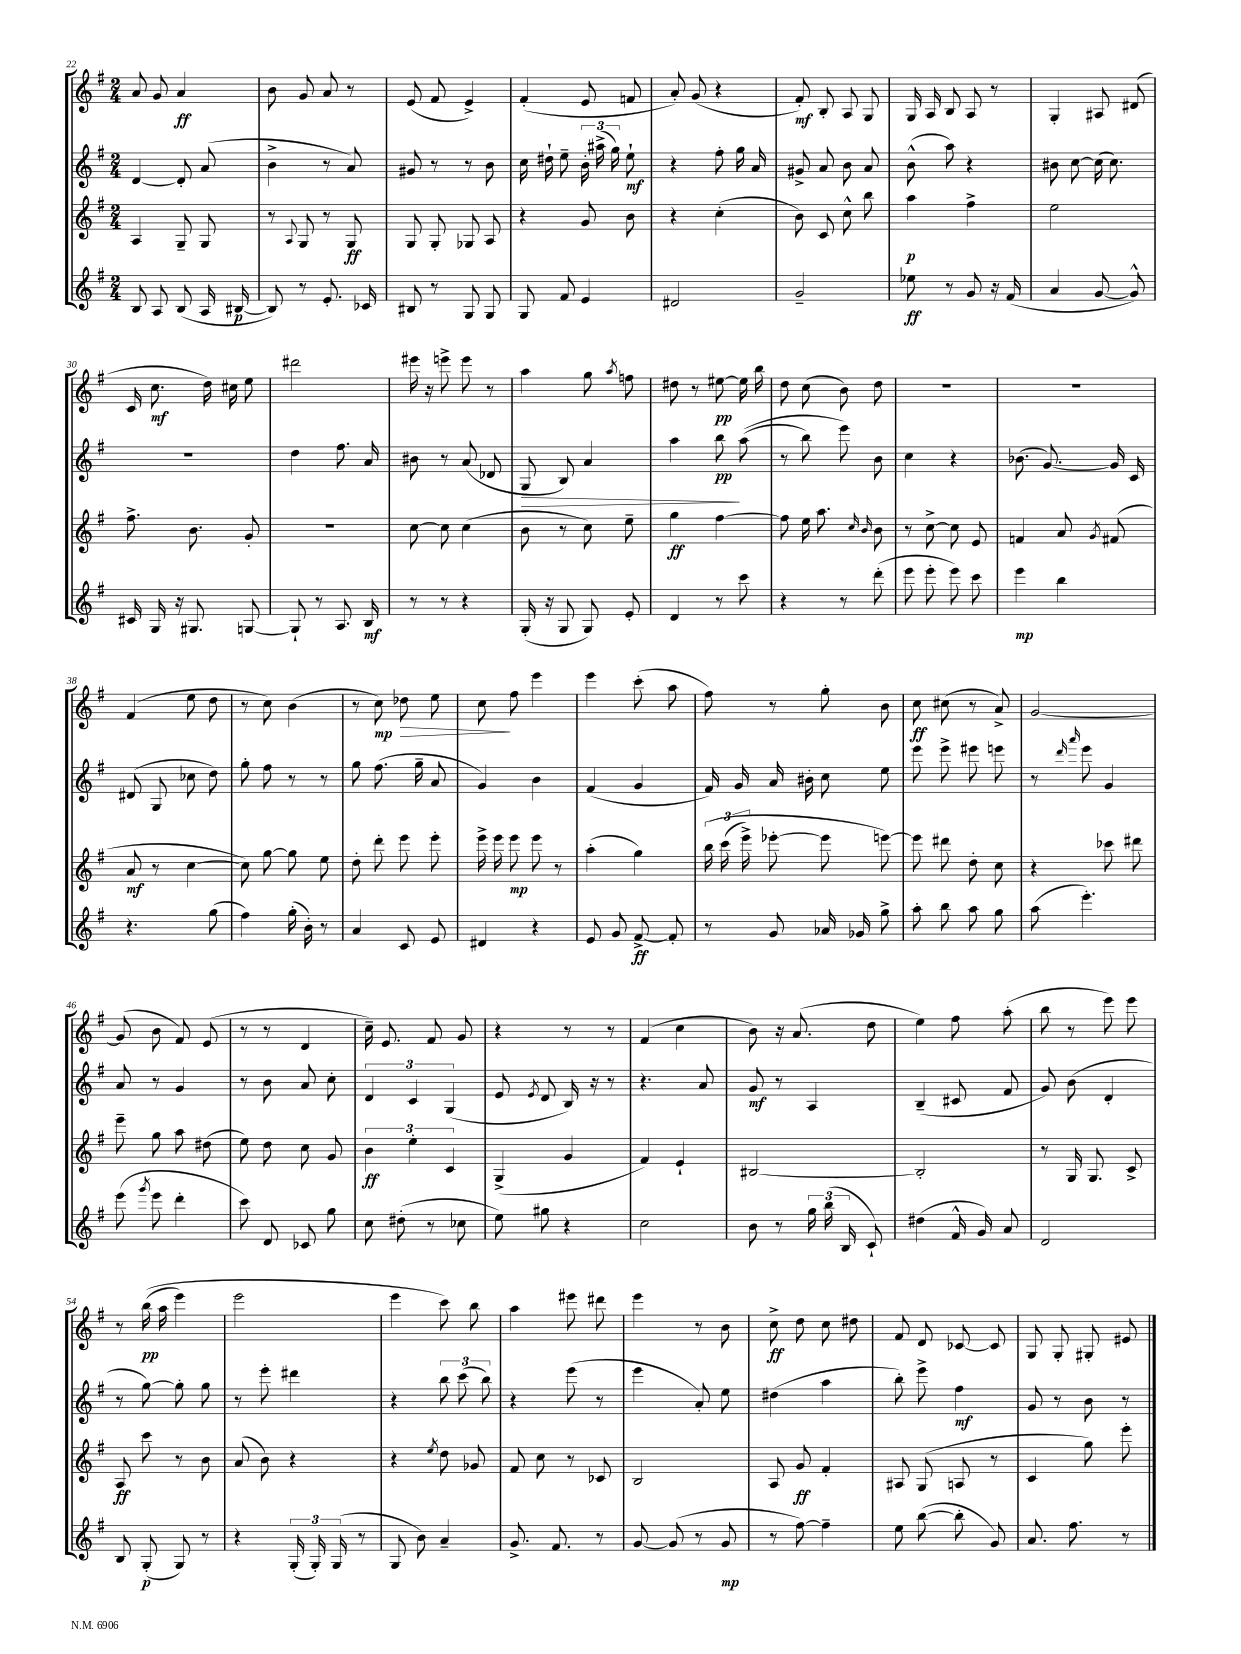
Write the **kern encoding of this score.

**kern	**kern	**kern	**kern
*staff4	*staff3	*staff2	*staff1
*clefG2	*clefG2	*clefG2	*clefG2
*k[f#]	*k[f#]	*k[f#]	*k[f#]
*M2/4	*M2/4	*M2/4	*M2/4
8B	4A	[4d	8a
8A	.	.	8g
(8B	8G~	8d']	4a
16A	8G	(8a	.
[16B#	.	.	.
=	=	=	=
8B#])	8r	4b^	8b
.	8qqA	.	.
8r	8G	.	8g
8.e'	8r	8r	8a
.	8G	8a)	8r
16c-	.	.	.
=	=	=	=
8B#	8G	8g#	(8e
8r	8G'	8r	8f#
8G	8G-	8r	4e^)
8G	8A	8b	.
=	=	=	=
8G	4r	16cc	(4f#'
.	.	16dd#`	.
8f#	.	8ee~	.
4e	8g	24b'	8e
.	.	(24aa#^	.
.	.	24gg)	.
.	8b	8ee`	8f
=	=	=	=
2d#	4r	4r	8a')
.	.	.	(8g
.	(4cc'	8ff#'	4r
.	.	16gg	.
.	.	16a	.
=	=	=	=
2g~	8b)	8g#^	8f#')
.	8c	8a	8B'
.	8cc^^	8b	8A
.	8bb	8a	8G
=	=	=	=
8ee-	4aa	(8b^^	16G
.	.	.	16A
8r	.	8aa)	8B
8g	4ff#^	4r	8A
16r	.	.	8r
(16f#	.	.	.
=	=	=	=
4a	2ee	8b#	4G'
.	.	[8cc	.
[8g	.	(16cc]	8A#
.	.	8.cc)	.
8g^^])	.	.	(8d#
=	=	=	=
16c#	8.ff#^	2r	16c
16G	.	.	8.cc
16r	.	.	.
8.G#	8.b	.	.
.	.	.	16dd)
.	.	.	16cc#
[8G	8g'	.	8ee
=	=	=	=
8G`]	2r	4dd	2ddd#
8r	.	.	.
8.A	.	8.ff#	.
16B	.	16a	.
=	=	=	=
8r	[8cc	8b#	16eee#
.	.	.	16r
8r	8cc]	8r	8eee^
4r	(4cc	(8a	8eee
.	.	8d-	8r
=	=	=	=
(16G'	8b	8G	4aa
16r	.	.	.
8G	8r	8B)	.
8G)	8cc)	4a	8gg
.	.	.	8qaa
8e'	8ee~	.	8ff
=	=	=	=
4d	4gg	4aa	8dd#
.	.	.	8r
8r	[4ff#	8bb	[8ee#
8ccc	.	&((8aa	16ee#]
.	.	.	16bb
=	=	=	=
4r	8ff#]	8r	8dd
.	16ee	8bb)	(8cc
.	8.aa	.	.
8r	.	8eee&)	8b)
.	16qqcc	.	.
.	16qqb	.	.
(8ddd'	8b	8b	8dd
=	=	=	=
8eee	8r	4cc	2r
8eee'	[8cc^	.	.
8eee)	8cc]	4r	.
8ccc	8e	.	.
=	=	=	=
4eee	4f	(8.b-	2r
.	.	[8.g)	.
4bb	8a	.	.
.	8qg	.	.
.	(8f#	16g]	.
.	.	16c	.
=	=	=	=
4.r	8a	(8d#	(4f#
.	8r	8G	.
.	[4cc	8cc-	8ee
(8gg	.	8dd)	8dd
=	=	=	=
4ff#)	8cc])	8gg'	8r
.	[8gg	8ff#	8cc)
(16gg'	8gg]	8r	(4b
16b')	.	.	.
8r	8ee	8r	.
=	=	=	=
4a	8dd'	8gg	8r
.	8ddd'	(8.ff#	8cc)
8c	8eee	.	8dd-
.	.	16gg~	.
8e	8eee'	8a	8ee
=	=	=	=
4d#	16eee^	4g)	8cc
.	16eee	.	.
.	8eee	.	8ff#
4r	8eee	4b	4eee
.	8r	.	.
=	=	=	=
8e	(4aa'	(4f#	4eee
8g	.	.	.
[8f#^	4gg)	4g	(8ccc'
8f#']	.	.	8aa
=	=	=	=
8r	&(24bb	16f#)	8ff#)
.	(24ccc	.	.
.	.	16g	.
.	24eee^)	.	.
8g	[8eee-'	16a	8r
.	.	16b#'	.
16a-	8eee-]	8cc	8gg'
16g-	.	.	.
8gg^	[8eee&)	8ee	8b
=	=	=	=
8aa'	8eee]	8eee	8cc
8bb	8ddd#	8eee^	(8cc#
8aa	8dd'	8eee#	8r
8gg	8cc	8eee	8a^)
=	=	=	=
(8aa	4r	8r	[2g
.	.	16qqddd	.
.	.	16qqaaa	.
4.eee')	.	8eee	.
.	8ccc-	4g	.
.	8ddd#	.	.
=	=	=	=
(8eee	8eee~	8a	(8g]
8qggg	.	.	.
8eee	8gg	8r	8b
4ddd'	8aa	4g	8f#)
.	(8dd#	.	(8e
=	=	=	=
8ccc)	8ee)	8r	8r
8d	8dd	8b	8r
8c-	8cc	8a	4d
8gg	8g	8cc'	.
=	=	=	=
8cc	6b	6d	16cc~)
.	.	.	8.e
(8dd#'	.	.	.
.	6ee'	6c	.
8r	.	.	8f#
.	6c	(6G	.
8cc-	.	.	8g
=	=	=	=
8ee)	(4G^	8e	4r
.	.	8qe	.
8gg#	.	8d	.
4r	4g	16B)	8r
.	.	16r	.
.	.	8r	8r
=	=	=	=
2cc	4f#)	4.r	(4f#
.	4e`	.	4cc
.	.	8a	.
=	=	=	=
8b	[2B#	8g	8b)
8r	.	8r	16r
.	.	.	(8.a
24gg	.	4A	.
(24bb	.	.	.
24B	.	.	.
8c`)	.	.	8dd
=	=	=	=
(4dd#	2B#']	(4B~	4ee)
16f#^^	.	8c#	8ff#
16g)	.	.	.
8a	.	8f#	(8aa'
=	=	=	=
2d	8r	8g)	8bb
.	16G	(8b	8r
.	8.G	.	.
.	.	4d'	8eee)
.	8c^	.	8eee
=	=	=	=
8B	8A	8r	8r
(8G'	8ccc	[8gg)	&((16bb
.	.	.	16aa
8G)	8r	8gg']	4eee)
8r	8b	8gg	.
=	=	=	=
4r	(8a	8r	2eee
.	8b)	8eee'	.
(24G'	4r	4ddd#	.
24G')	.	.	.
(24G	.	.	.
8r	.	.	.
=	=	=	=
8G	4r	4r	4eee
8b)	.	.	.
.	8qee	.	.
4a~	8dd	12bb	8ccc&)
.	.	(12ccc	.
.	8g-	.	8bb
.	.	12bb)	.
=	=	=	=
8.g^	8f#	4r	4aa
.	8cc	.	.
8.f#	.	.	.
.	8r	(8eee	8eee#
8r	8c-	8r	8ddd#
=	=	=	=
[8g	2B	4eee	4eee
(8g]	.	.	.
8r	.	8a')	8r
8g	.	8ee	8b
=	=	=	=
8r	8A	(4dd#	8cc^
[8ff#)	8g	.	8dd
4ff#~]	4f#'	4aa	8cc
.	.	.	8dd#
=	=	=	=
8ee	8A#	8bb')	8f#
([8bb	(8G	8eee^	8d
8bb']	8A	4ff#	[8c-
8g)	8r	.	8c-]
=	=	=	=
8.a	4c	8g	8G
.	.	8r	8G'
8.ff#	.	.	.
.	8gg)	8b	8G#'
8r	8eee'	8r	8e#
==	==	==	==
*-	*-	*-	*-
